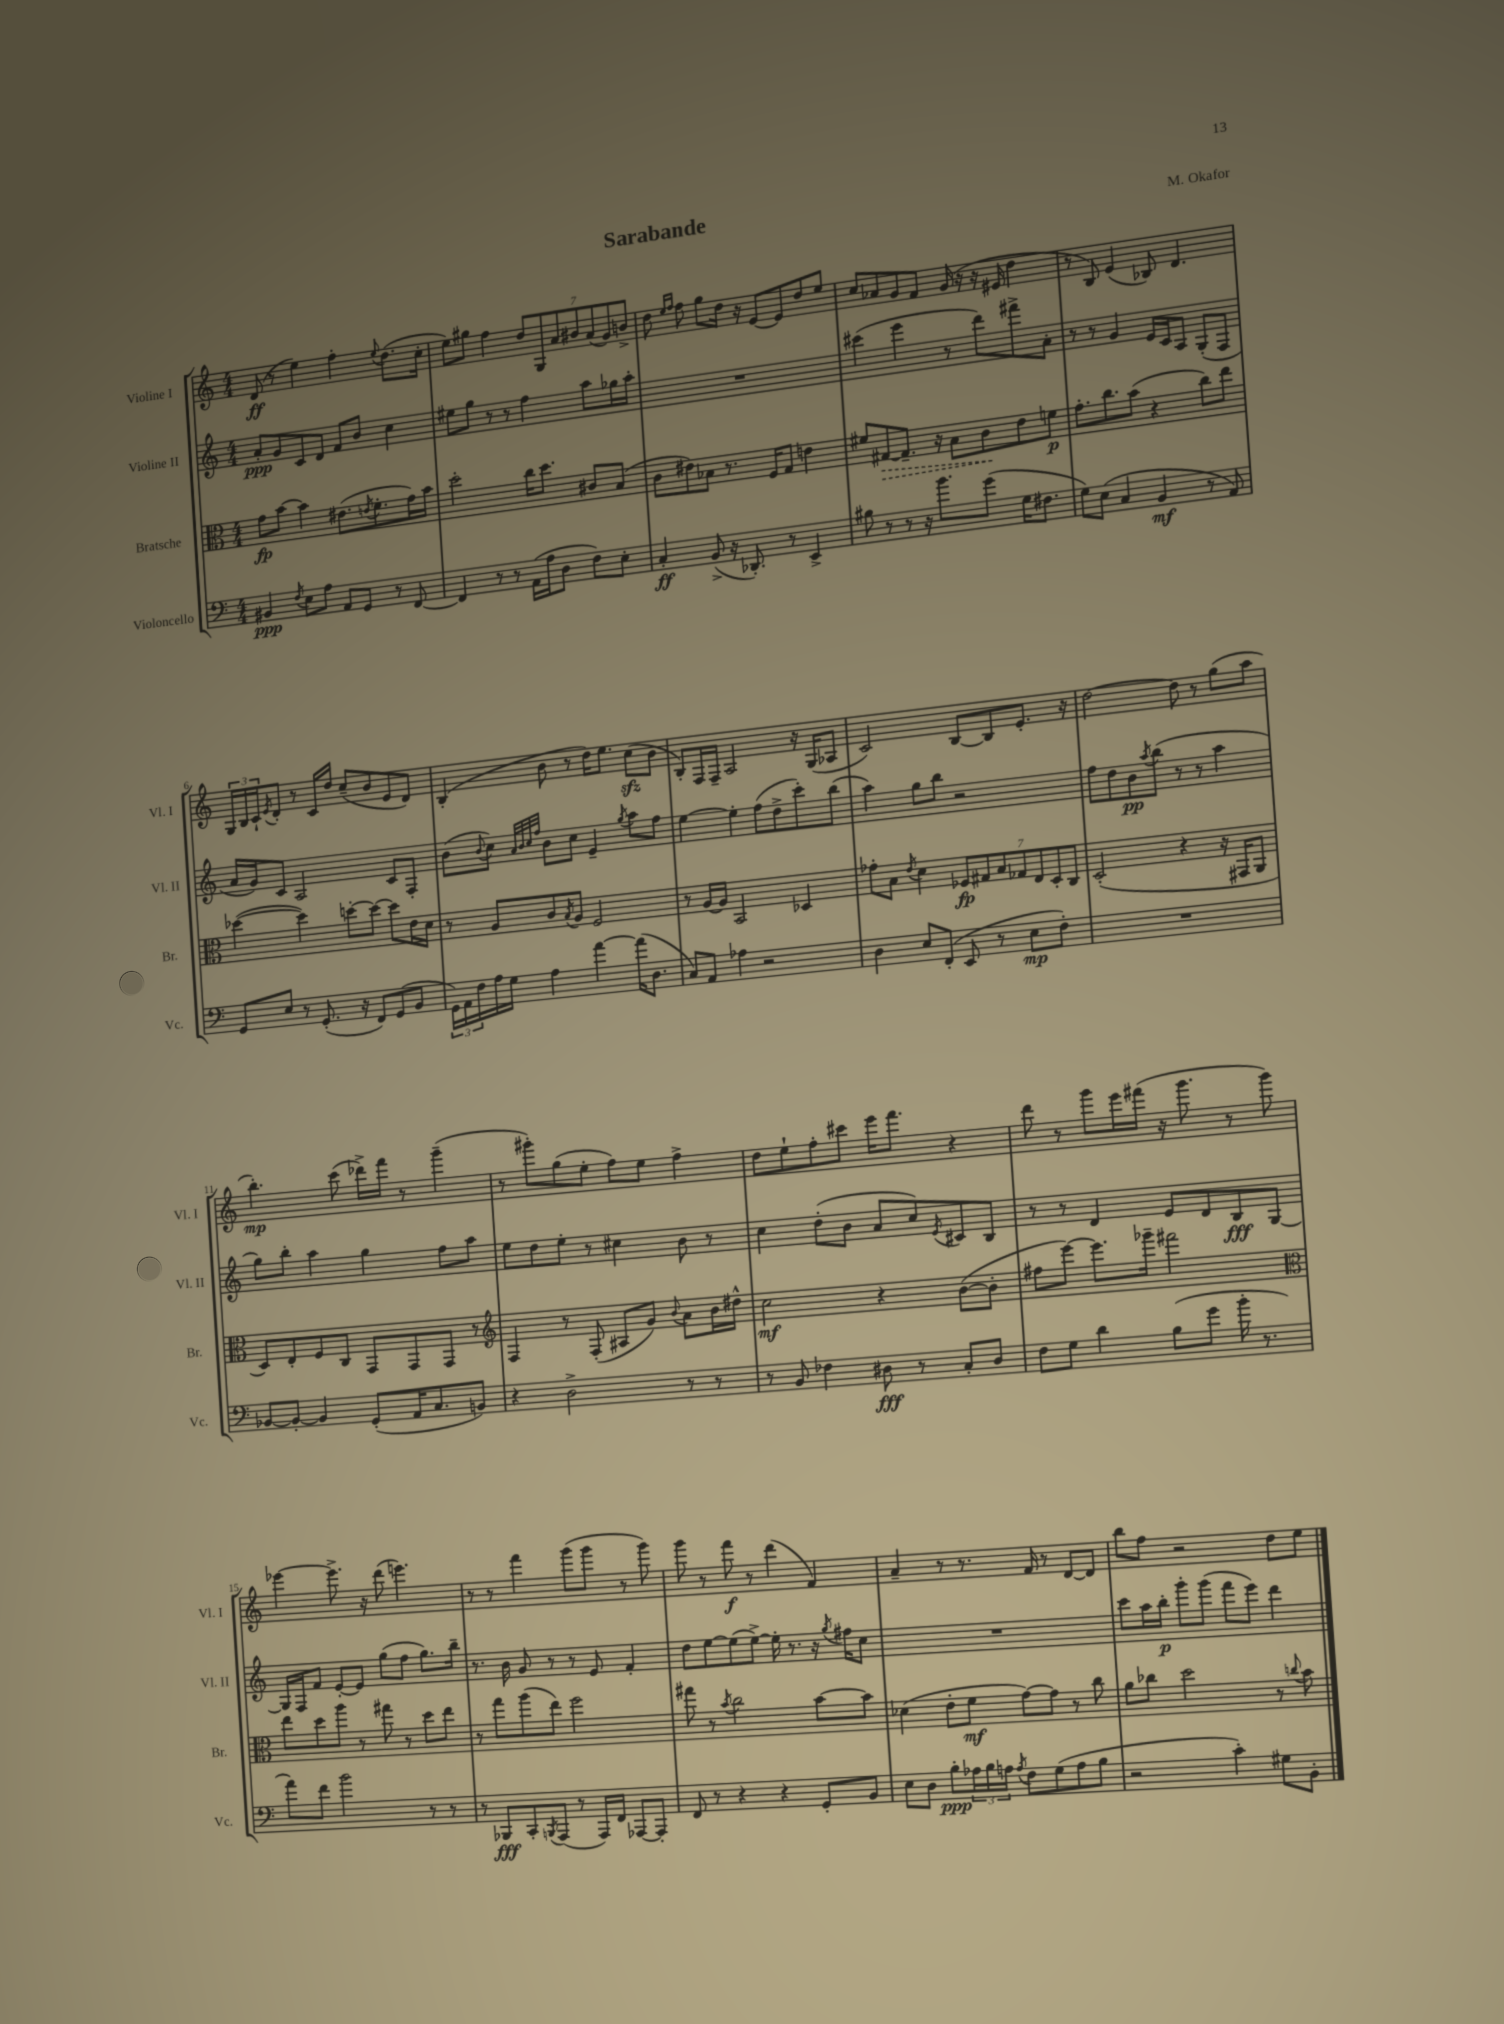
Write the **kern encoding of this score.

**kern	**dynam	**kern	**dynam	**kern	**dynam	**kern	**dynam
*part4	*part4	*part3	*part3	*part2	*part2	*part1	*part1
*staff4	*staff4	*staff3	*staff3	*staff2	*staff2	*staff1	*staff1
*I"Violoncello	*	*I"Bratsche	*	*I"Violine II	*	*I"Violine I	*
*I'Vc.	*	*I'Br.	*	*I'Vl. II	*	*I'Vl. I	*
*clefF4	*	*clefC3	*	*clefG2	*	*clefG2	*
*k[]	*	*k[]	*	*k[]	*	*k[]	*
*M4/4	*	*M4/4	*	*M4/4	*	*M4/4	*
=1	=1	=1	=1	=1	=1	=1	=1
4BB#X/	ppp	8g\L	fp	8a'/L	ppp	(8d/	ff
.	.	[8b\J	.	8g/	.	8r	.
8qF/	.	.	.	.	.	.	.
8E\L	.	4b\]	.	8c/	.	4ee\)	.
8A\J	.	.	.	8d/J	.	.	.
8AA/L	.	(8.e#X\L	.	8f/L	.	4ff'\	.
8GG/J	.	.	.	8b/J	.	.	.
.	.	8qen/	.	.	.	.	.
.	.	8.f'\	.	.	.	.	.
.	.	.	.	.	.	8qqee/	.
8r	.	.	.	4cc\	.	(8.dd\L	.
[8FF/	.	16g\L)	.	.	.	.	.
.	.	16b\JJ	.	.	.	16cc'\Jk	.
=2	=2	=2	=2	=2	=2	=2	=2
4FF/]	.	2dd'\	.	8ee#X\L	.	8ee\L)	.
.	.	.	.	8gg\J	.	8gg#X\J	.
8r	.	.	.	8r	.	4ff\	.
8r	.	.	.	8r	.	.	.
(16AA\LL	.	16cc\KL	.	4ff\	.	14dd/L	.
16A\J	.	8.dd\J	.	.	.	.	.
.	.	.	.	.	.	14G/	.
8D\J	.	.	.	.	.	.	.
.	.	.	.	.	.	14a/	.
.	.	.	.	.	.	14b#X/	.
8F\L)	.	8c#X/L	.	8aa\L	.	.	.
.	.	.	.	.	.	(14a/	.
.	.	.	.	.	.	14g/)	.
8E'\J	.	(8B/J	.	16gg-X\L	.	.	.
.	.	.	.	.	.	14bn^/J	.
.	.	.	.	16aa'\JJ	.	.	.
=3	=3	=3	=3	=3	=3	=3	=3
4C'/	ff	8c\L	.	1r	.	8dd\	.
.	.	.	.	.	.	16qqee/LL	.
.	.	.	.	.	.	16qqff/JJ	.
.	.	8e#X\)	.	.	.	8ff\	.
(8BB^/	.	8B-X\J	.	.	.	8gg\L	.
16r	.	8.r	.	.	.	16dd\Jk	.
8.DD-X'/)	.	.	.	.	.	16r	.
.	.	.	.	.	.	[8e/L	.
.	.	16F/KL	.	.	.	.	.
8r	.	8G/J	.	.	.	8e/]	.
4EE^/	.	4en\	.	.	.	8dd/	.
.	.	.	.	.	.	8ee/J	.
=4	=4	=4	=4	=4	=4	=4	=4
8B#X\	.	8f#X/L	.	(4ccc#X\	.	8cc/L	.
!	!	!	!LO:HP:b	!	!	!	!
8r	.	[8G#X/	>	.	.	8a-X/	.
8r	.	8.G#~/J]	.	4eee\	.	8g/	.
16r	.	.	.	.	.	8f/J	.
8.b\L	.	16r	.	.	.	.	.
.	.	8B\L	.	8r	.	(16g/	.
.	.	.	.	.	.	16r	.
(8g\J	.	8c\	.	8ddd\L)	.	16r	.
.	.	.	.	.	.	16e#X/	.
16G\KL	.	8e\	]	8fff#X^\	.	4dd\	.
8.F#X\J	.	.	.	.	.	.	.
.	.	8fn\J	p	8a'\J	.	.	.
=5	=5	=5	=5	=5	=5	=5	=5
8G\L)	.	8.g'\L	.	8r	.	8r	.
(8E\J	.	.	.	8r	.	8B/)	.
.	.	8.cc\	.	.	.	.	.
4C/	.	.	.	4g/	.	(4e/	.
.	.	(8b\J	.	.	.	.	.
4BB/	mf	4r	.	16e/LL	.	8B-X/)	.
.	.	.	.	16c/J	.	.	.
.	.	.	.	8A/J	.	4.d/	.
8r	.	8cc\L)	.	(8G'/L	.	.	.
8AA/)	.	8ee\J	.	8F/J	.	.	.
!!LO:LB:g=z
=6	=6	=6	=6	=6	=6	=6	=6
8GG/L	.	([4dd-X\	.	16a/LL	.	24G/LL	.
.	.	.	.	.	.	24B/	.
.	.	.	.	16g/J)	.	.	.
.	.	.	.	.	.	24c`/J	.
.	.	.	.	.	.	8qe/	.
8E/J	.	.	.	8c/J	.	8d'/J	.
8r	.	4dd-\])	.	2A/	.	8r	.
(8.GG'/	.	.	.	.	.	16c/LL	.
.	.	.	.	.	.	16dd/JJ	.
.	.	[8ddn'\L	.	.	.	(8cc~/L	.
16r	.	.	.	.	.	.	.
8FF/L)	.	8dd\J_	.	.	.	8b/	.
(8GG/	.	8dd\L]	.	8c/L	.	8e/	.
8BB/J	.	16e\L	.	8F'/J	.	8d/J)	.
.	.	16d\JJ	.	.	.	.	.
=7	=7	=7	=7	=7	=7	=7	=7
24GG\LL)	.	8r	.	(8b\L	.	(4B'/	.
24AA\	.	.	.	.	.	.	.
24F\	.	.	.	.	.	.	.
.	.	.	.	8qqb/	.	.	.
16A\	.	8A/L	.	8cc\J)	.	.	.
16G\JJ	.	.	.	.	.	.	.
.	.	.	.	32qqa/LLL	.	.	.
.	.	.	.	32qqb/	.	.	.
.	.	.	.	32qqcc/	.	.	.
.	.	.	.	32qqff/JJJ	.	.	.
4A\	.	8c/	.	8b\L	.	8b\	.
.	.	8qB/	.	.	.	.	.
.	.	8A/J	.	8cc\J	.	8r	.
[4a\	.	2F/	.	4e~/	.	16dd\KL)	.
.	.	.	.	.	.	8.ee\J	.
.	.	.	.	8qgg/	.	.	.
(16a\KL]	.	.	.	8aa\L	.	(8cczz\L	.
8.D\J	.	.	.	.	.	.	.
.	.	.	.	8ff\J	.	8b\J	.
=8	=8	=8	=8	=8	=8	=8	=8
8C/L)	.	8r	.	[4ee\	.	8B'/L)	.
8AA/J	.	[16A/LL	.	.	.	16F/L	.
.	.	16A/JJ]	.	.	.	16F~/JJ	.
4A-X\	.	2BB/	.	4ee'\]	.	2A/	.
2r	.	.	.	(8ff\L	.	.	.
.	.	.	.	8dd^\	.	.	.
.	.	4D-X/	.	8ccc'\)	.	16r	.
.	.	.	.	.	.	(16G/KL	.
.	.	.	.	(8bb\J	.	8A-X/J	.
=9	=9	=9	=9	=9	=9	=9	=9
4D\	.	8g-X'\L	.	4aa\)	.	2c/)	.
.	.	8B\J	.	.	.	.	.
.	.	8qe/	.	.	.	.	.
8E/L	.	4d\	.	8gg\L	.	.	.
(8FF'/J	.	.	.	8bb\J	.	.	.
8EE/	.	14F-X/L	fp	2r	.	[8B/L	.
.	.	14G#X/	.	.	.	.	.
8r	.	.	.	.	.	8B/]	.
.	.	14B/	.	.	.	.	.
.	.	14G-X/	.	.	.	.	.
8E\L	mp	.	.	.	.	8.e'/J	.
.	.	14E/	.	.	.	.	.
.	.	14D'/	.	.	.	.	.
8F'\J)	.	.	.	.	.	.	.
.	.	14C/J	.	.	.	.	.
.	.	.	.	.	.	16r	.
=10	=10	=10	=10	=10	=10	=10	=10
1r	.	(2D'/	.	8ff\L	.	[2dd\	.
.	.	.	.	8dd\	.	.	.
.	.	.	.	8b\	pp	.	.
.	.	.	.	8qaa/	.	.	.
.	.	.	.	(8bb\J	.	.	.
.	.	4r	.	8r	.	8dd\]	.
.	.	.	.	8r	.	8r	.
.	.	16r	.	4aa\	.	(8gg\L	.
.	.	16GG#X/KL	.	.	.	.	.
.	.	8AA/J	.	.	.	8aa\J	.
!!LO:LB:g=z
=11	=11	=11	=11	=11	=11	=11	=11
[8BB-X/L	.	8D/L)	.	8gg\L)	.	4.bb'\)	mp
8BB-'/J_	.	8E'/	.	8bb'\J	.	.	.
4BB-/]	.	8F/	.	4aa\	.	.	.
.	.	8C/J	.	.	.	(8ccc\	.
(8GG'/L	.	8GG/L	.	4gg\	.	16ddd-X^\LL)	.
.	.	.	.	.	.	16fff\JJ	.
16AA/K	.	8GG/	.	.	.	8r	.
8.C/	.	.	.	.	.	.	.
.	.	8GG/J	.	8ff\L	.	(4ggg~\	.
8BBn/J)	.	8r	.	8aa\J	.	.	.
=12	=12	=12	=12	=12	=12	=12	=12
*	*	*clefG2	*	*	*	*	*
4r	.	4F/	.	8ee\L	.	8r	.
.	.	.	.	8dd\	.	8ggg#X'\L)	.
2D^\	.	8r	.	8ee'\J	.	(8gg\	.
.	.	(8F'/	.	8r	.	8ee'\J	.
.	.	8A#X/L	.	4cc#X\	.	8ff\L)	.
.	.	8g/J)	.	.	.	8ee\J	.
.	.	8qqb/	.	.	.	.	.
8r	.	8a\L	.	8b\	.	4ff^\	.
8r	.	16b\L	.	8r	.	.	.
.	.	16dd#X^^\JJ	.	.	.	.	.
=13	=13	=13	=13	=13	=13	=13	=13
8r	.	2cc\	mf	4cc\	.	8dd\L	.
8BB/	.	.	.	.	.	8ee`\	.
4F-X\	.	.	.	(8dd'\L	.	8ff'\	.
.	.	.	.	8b\J	.	8ccc#X\J	.
8D#X\	fff	4r	.	8a/L	.	16eee\KL	.
.	.	.	.	.	.	8.fff\J	.
8r	.	.	.	8cc/)	.	.	.
.	.	.	.	8qe/	.	.	.
8C'/L	.	([8b\L	.	8c#X/	.	4r	.
8D#/J	.	8b'\J]	.	8B/J	.	.	.
=14	=14	=14	=14	=14	=14	=14	=14
8F\L	.	8ff#X\L	.	8r	.	8ddd\	.
8G\J	.	[8eee\J)	.	8r	.	8r	.
4d\	.	8.eee\L]	.	4d/	.	8ggg\L	.
.	.	.	.	.	.	16eee\L	.
.	.	16ggg-X~\Jk	.	.	.	(16fff#X\JJ	.
(8B\L	.	2fff#X\	.	8e/L	.	16r	.
.	.	.	.	.	.	8.ggg\	.
8g\J	.	.	.	8d/	.	.	.
16b'\	.	.	.	8B/	fff	8r	.
8.r	.	.	.	.	.	.	.
.	.	.	.	[8G/J	.	8ggg\)	.
!!LO:LB:g=z
=15	=15	=15	=15	=15	=15	=15	=15
*	*	*clefC3	*	*	*	*	*
8a\L)	.	8ee\L	.	16G/LL]	.	[4eee-X\	.
.	.	.	.	16F/J	.	.	.
8f\J	.	8dd\	.	8f/J	.	.	.
2b\	.	8aa\J	.	[8e'/L	.	8.eee-^\]	.
.	.	8r	.	8e/J]	.	.	.
.	.	.	.	.	.	16r	.
.	.	8gg#X\	.	(8gg\L	.	(8ddd\	.
.	.	8r	.	8ff\J	.	4.eeen\)	.
8r	.	8dd\L	.	8.gg\L)	.	.	.
8r	.	8ee\J	.	.	.	.	.
.	.	.	.	16bb~\Jk	.	.	.
=16	=16	=16	=16	=16	=16	=16	=16
8r	.	8r	.	8.r	.	8r	.
8BBB-X/L	fff	8gg\L	.	.	.	8r	.
.	.	.	.	16b\	.	.	.
8CC'/	.	(8aa\	.	8g/	.	4fff\	.
8qBBBn/	.	.	.	.	.	.	.
(8AAA/J	.	8ee\J)	.	8r	.	.	.
8r	.	2ff\	.	8r	.	(8ggg\L	.
16AAA/LL)	.	.	.	8e/	.	8ggg\J	.
16FF/JJ	.	.	.	.	.	.	.
[8AAA-X/L	.	.	.	4f'/	.	8r	.
8AAA-'/J]	.	.	.	.	.	8ggg\)	.
=17	=17	=17	=17	=17	=17	=17	=17
8FF/	.	8gg#X\	.	8dd\L	.	8ggg\	.
8r	.	8r	.	[8ee\	.	8r	.
.	.	8qb/	.	.	.	.	.
4r	.	2cc\	.	(8ee\]	.	8fff\	f
.	.	.	.	[8ee^\J)	.	8r	.
4r	.	.	.	16ee'\]	.	(4ddd\	.
.	.	.	.	8.r	.	.	.
8GG'/L	.	[8b\L	.	16r	.	4f/)	.
.	.	.	.	8qgg/	.	.	.
.	.	.	.	16ff#X\KL	.	.	.
8BB/J	.	8b\J]	.	8cc\J	.	.	.
=18	=18	=18	=18	=18	=18	=18	=18
8E\L	.	(4d-X\	.	1r	.	4a~/	.
8D\J	.	.	.	.	.	.	.
8B'\L	ppp	8e'\L	.	.	.	8r	.
24A-X\L	.	8f\J	mf	.	.	8.r	.
24B\	.	.	.	.	.	.	.
24An\JJ	.	.	.	.	.	.	.
8qA/	.	.	.	.	.	.	.
8F\L	.	[8g\L)	.	.	.	.	.
.	.	.	.	.	.	16f/	.
(8G\	.	8g\J]	.	.	.	8r	.
8A\	.	8r	.	.	.	[8d/L	.
8B\J	.	8cc\	.	.	.	8d/J]	.
=19	=19	=19	=19	=19	=19	=19	=19
2r	.	8a\L	.	8ccc\L	.	8bb\L	.
.	.	8cc-X\J	.	16aa\L	.	8ff\J	.
.	.	.	.	16bb'\JJ	p	.	.
.	.	2dd\	.	8ggg'\L	.	2r	.
.	.	.	.	(8ggg\J	.	.	.
4c'\)	.	.	.	8fff\L	.	.	.
.	.	.	.	8eee\J)	.	.	.
8G#X\L	.	8r	.	4ddd\	.	8dd\L	.
.	.	8qqccn/	.	.	.	.	.
8BB'\J	.	8b\	.	.	.	8ee\J	.
==	==	==	==	==	==	==	==
*-	*-	*-	*-	*-	*-	*-	*-
